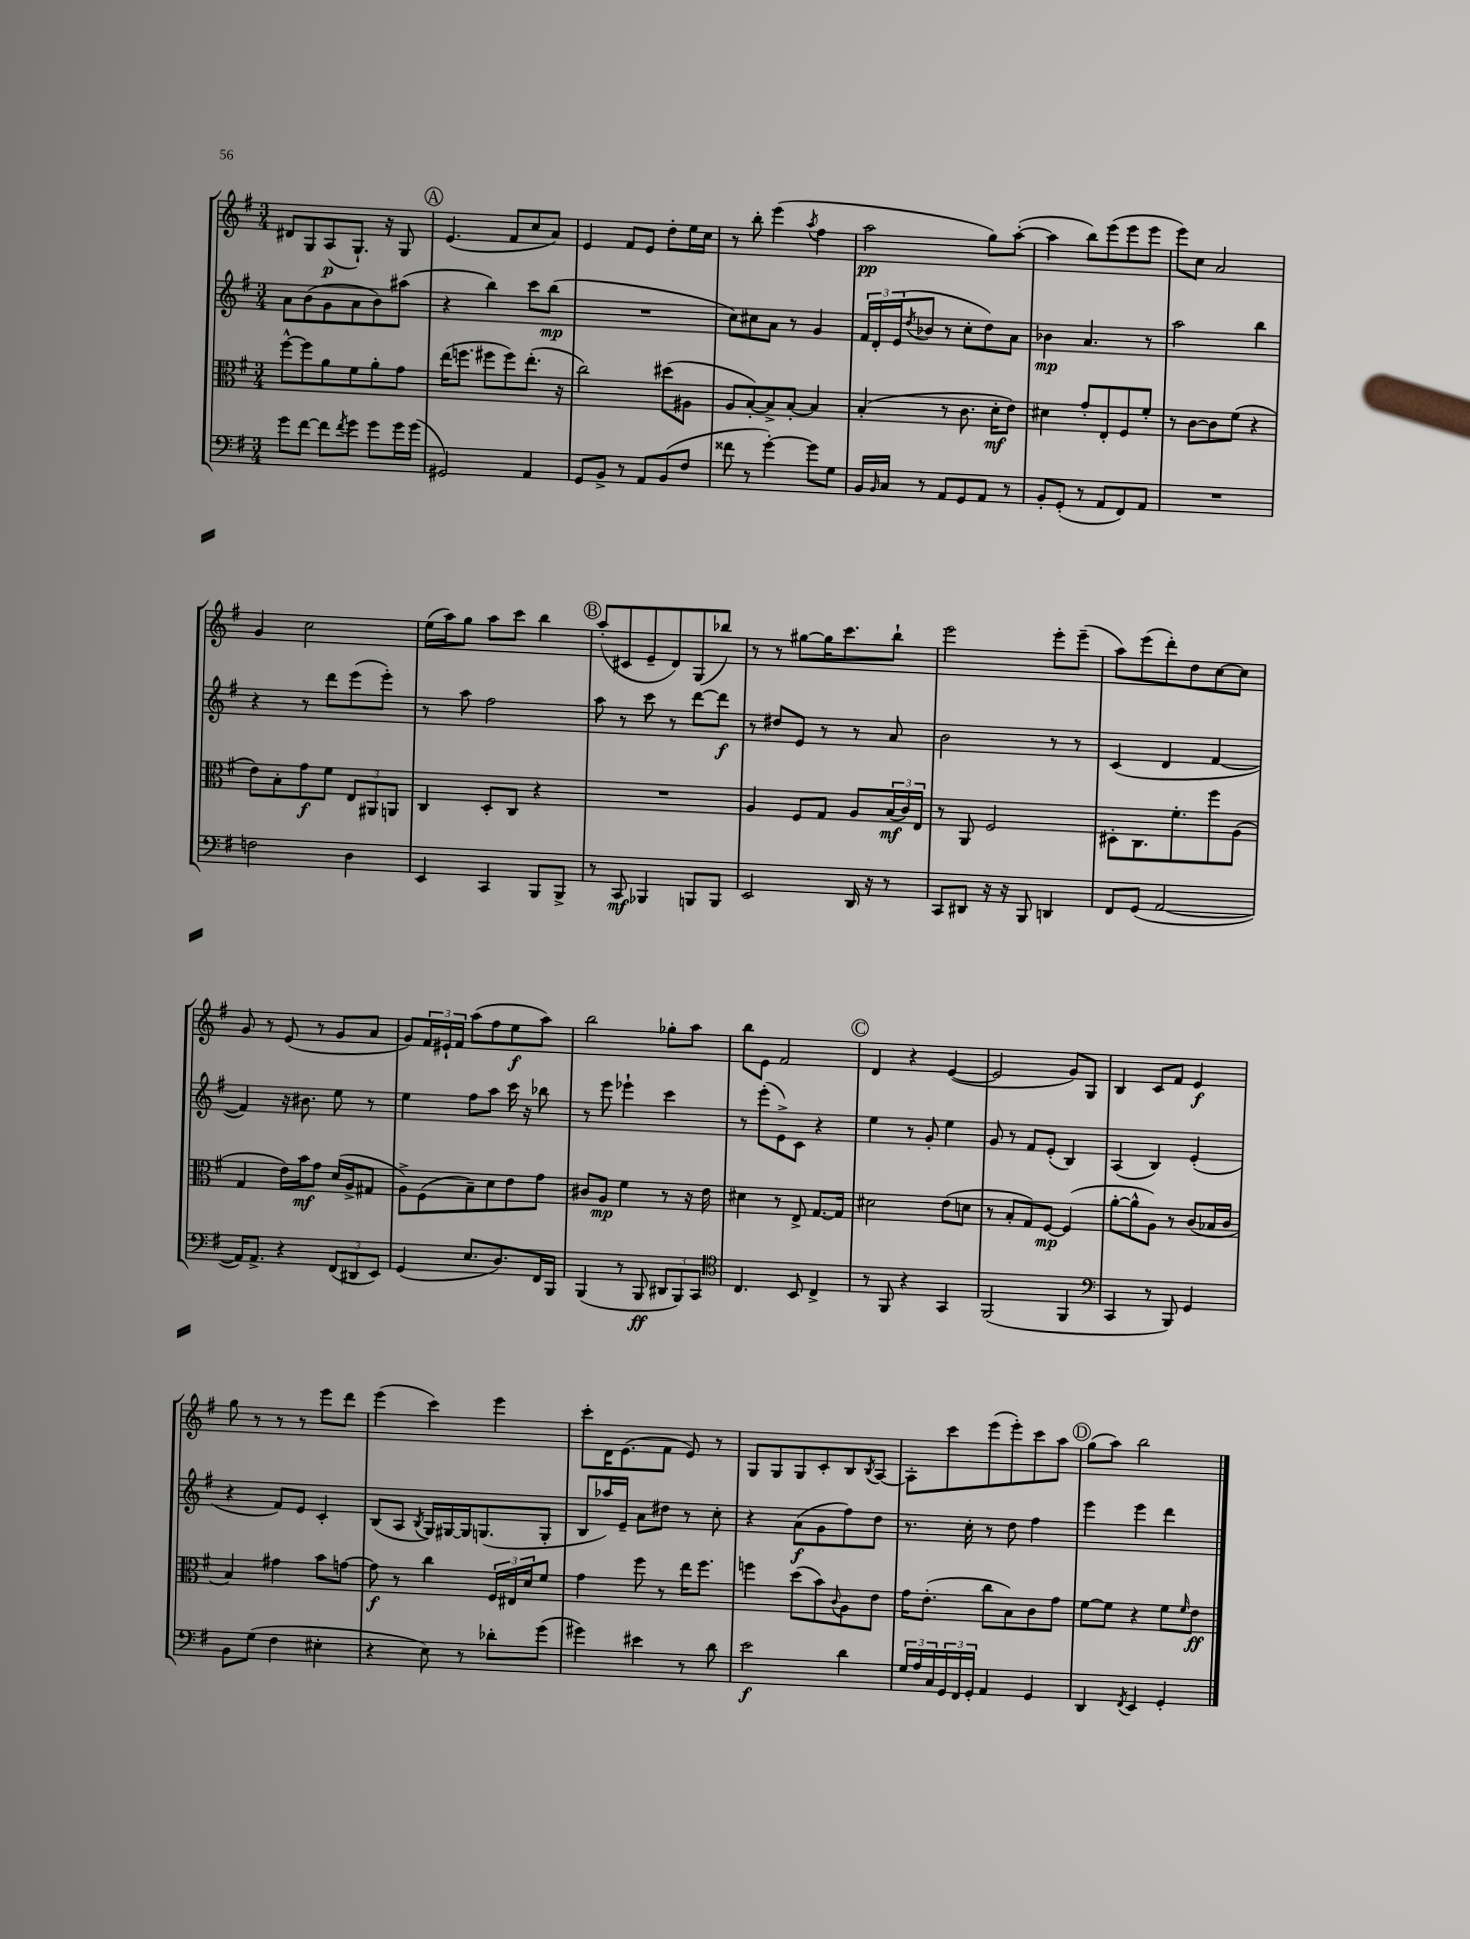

**kern	**dynam	**kern	**dynam	**kern	**dynam	**kern	**dynam
*part4	*part4	*part3	*part3	*part2	*part2	*part1	*part1
*staff4	*staff4	*staff3	*staff3	*staff2	*staff2	*staff1	*staff1
*clefF4	*	*clefC3	*	*clefG2	*	*clefG2	*
*k[f#]	*	*k[f#]	*	*k[f#]	*	*k[f#]	*
*M3/4	*	*M3/4	*	*M3/4	*	*M3/4	*
=101	=101	=101	=101	=101	=101	=101	=101
8g\L	.	[8ff#^^\L	.	8a\L	.	8d#X/L	.
[8f#\J	.	8ff#\]	.	(8b\	.	8G/	.
8f#\L]	.	8a\	.	8g\	.	(8A/	p
8qf#/	.	.	.	.	.	.	.
8g\J	.	8f#\	.	8a\	.	8.G`/J)	.
8g\L	.	8a'\	.	8b\)	.	.	.
.	.	.	.	.	.	16r	.
16g\L	.	8g\J	.	(8aa#X\J	.	8G/	.
(16g\JJ	.	.	.	.	.	.	.
!!LO:REH:place=s1:t=A
=102	=102	=102	=102	=102	=102	=102	=102
2GG#X/)	.	(16ee\KL	.	4r	.	(4.e/	.
.	.	8.ffn\J	.	.	.	.	.
.	.	8ff#X\L	.	4bb\)	.	.	.
.	.	8ff#\)	.	.	.	8f#/L	.
4AA/	.	(8.ee'\J	.	8ccc\L	.	8cc/	.
.	.	.	.	(8bb\J	mp	8a/J)	.
.	.	16r	.	.	.	.	.
=103	=103	=103	=103	=103	=103	=103	=103
8GG/L	.	2cc\)	.	2.r	.	4e/	.
8BB^/J	.	.	.	.	.	.	.
8r	.	.	.	.	.	8f#/L	.
8AA/L	.	.	.	.	.	8e/J	.
(8BB/	.	(8dd#X\L	.	.	.	8dd'\L	.
8F#/J	.	8A#X\J	.	.	.	16ee\L	.
.	.	.	.	.	.	16cc\JJ	.
=104	=104	=104	=104	=104	=104	=104	=104
8f##X\	.	8A/L	.	8cc\L)	.	8r	.
8r	.	[8B'/)	.	8cc#X\	.	8bb'\	.
[4g'\)	.	8B^/]	.	8a\J	.	(4eee\	.
.	.	[8B'/J	.	8r	.	.	.
.	.	.	.	.	.	8qaa/	.
8g\L]	.	4B/]	.	4g/	.	4ff#\	.
8G\J	.	.	.	.	.	.	.
=105	=105	=105	=105	=105	=105	=105	=105
16BB/LL	.	(4B'/	.	24f#/LL	.	2aa\	pp
.	.	.	.	24d'/	.	.	.
16qqBB/	.	.	.	.	.	.	.
16C/JJ	.	.	.	.	.	.	.
.	.	.	.	(24e/J	.	.	.
.	.	.	.	8qdd/	.	.	.
8r	.	.	.	8b-X/J	.	.	.
8AA/L	.	8r	.	8r	.	.	.
8GG/	.	8.c\	.	8cc'\L	.	.	.
8AA/J	.	.	.	8dd\)	.	8gg\L)	.
.	.	16d'\KL	mf	.	.	.	.
8r	.	8e\J)	.	8a\J	.	([8aa'\J	.
=106	=106	=106	=106	=106	=106	=106	=106
8BB'/L	.	4d#X\	.	4b-X\	mp	4aa\]	.
(8GG'/J	.	.	.	.	.	.	.
8r	.	8g'/L	.	4.a/	.	8bb\L)	.
8AA/L	.	8E'/	.	.	.	(8eee\	.
8FF#/)	.	8F#/	.	.	.	8eee\	.
8AA/J	.	8f#'/J	.	8r	.	8eee\J	.
=107	=107	=107	=107	=107	=107	=107	=107
2.r	.	8r	.	2aa\	.	8eee\L)	.
.	.	[8c\L	.	.	.	8cc\J	.
.	.	8c\]	.	.	.	2a/	.
.	.	(8f#\J	.	.	.	.	.
.	.	4r	.	4bb\	.	.	.
!!LO:LB:g=z
=108	=108	=108	=108	=108	=108	=108	=108
2Fn\	.	8e\L)	.	4r	.	4g/	.
.	.	8B'\	.	.	.	.	.
.	.	8g\	f	8r	.	2cc\	.
.	.	8f#\J	.	8ddd\L	.	.	.
4D\	.	12E/L	.	(8eee\	.	.	.
.	.	12AA#X/	.	.	.	.	.
.	.	.	.	8eee'\J)	.	.	.
.	.	12AAn/J	.	.	.	.	.
=109	=109	=109	=109	=109	=109	=109	=109
4EE/	.	4C/	.	8r	.	(16ee\LL	.
.	.	.	.	.	.	16aa\J)	.
.	.	.	.	8aa\	.	8gg\J	.
4CC/	.	8D'/L	.	2ff#\	.	8aa\L	.
.	.	8C/J	.	.	.	8ccc\J	.
8BBB/L	.	4r	.	.	.	4bb\	.
8BBB^/J	.	.	.	.	.	.	.
!!LO:REH:place=s1:t=B
=110	=110	=110	=110	=110	=110	=110	=110
8r	.	2.r	.	8aa\	.	(8aa'/L	.
8CC/	mf	.	.	8r	.	8c#X/	.
4BBB-X/	.	.	.	8ccc\	.	8e~/	.
.	.	.	.	8r	.	8d/)	.
8BBBn/L	.	.	.	[8ddd\L	.	(8G/	.
8BBB/J	.	.	.	8ddd\J]	f	8bb-X/J)	.
=111	=111	=111	=111	=111	=111	=111	=111
2EE/	.	4A/	.	8r	.	8r	.
.	.	.	.	8dd#X/L	.	8r	.
.	.	8F#/L	.	8e/J	.	[8gg#X\L	.
.	.	8G/J	.	8r	.	16gg#\K]	.
.	.	.	.	.	.	8.ccc\	.
16DD/	.	8A/L	.	8r	.	.	.
16r	.	.	.	.	.	.	.
8r	.	(24B/L	mf	8a/	.	8bb`\J	.
.	.	24c/)	.	.	.	.	.
.	.	24E/JJ	.	.	.	.	.
=112	=112	=112	=112	=112	=112	=112	=112
8CC/L	.	8r	.	2b\	.	2eee\	.
8DD#X/J	.	8AA/	.	.	.	.	.
16r	.	2F#/	.	.	.	.	.
16r	.	.	.	.	.	.	.
8BBB/	.	.	.	.	.	.	.
4DDn/	.	.	.	8r	.	8eee'\L	.
.	.	.	.	8r	.	(8eee~\J	.
=113	=113	=113	=113	=113	=113	=113	=113
8FF#/L	.	8D#X'\L	.	(4c/	.	8aa\L)	.
(8GG/J	.	8.C\	.	.	.	(8eee\	.
[2AA/	.	.	.	4d/	.	8ddd'\)	.
.	.	8.f#'\	.	.	.	.	.
.	.	.	.	.	.	8dd\	.
.	.	8ff#\	.	[4f#/	.	[8cc\	.
.	.	(8A\J	.	.	.	8cc\J]	.
!!LO:LB:g=z
=114	=114	=114	=114	=114	=114	=114	=114
16AA/KL])	.	4G/	.	4f#/])	.	8g/	.
8.AA^/J	.	.	.	.	.	.	.
.	.	.	.	.	.	8r	.
4r	.	16e\LL)	.	16r	.	(8e/	.
.	.	16b\J	mf	8.b#X\	.	.	.
.	.	8g\J	.	.	.	8r	.
(12FF#/L	.	(16d/LL	.	8ee\	.	8g/L	.
.	.	16A^/J	.	.	.	.	.
12DD#X/	.	.	.	.	.	.	.
.	.	8G#X/J	.	8r	.	8a/J	.
12EE/J)	.	.	.	.	.	.	.
=115	=115	=115	=115	=115	=115	=115	=115
(4GG/	.	8A^\L)	.	4ee\	.	8g/L)	.
.	.	(8F#\	.	.	.	24f#/L	.
.	.	.	.	.	.	24e#X`/	.
.	.	.	.	.	.	24f#/JJ	.
8.E/L	.	8B~\)	.	8ff#\L	.	(8aa\L	.
.	.	8d\	.	8aa\J	.	8ff#\	.
8.D/)	.	.	.	.	.	.	.
.	.	8e\	.	16ccc\	.	8ee\	f
.	.	.	.	16r	.	.	.
16FF#/L	.	8g\J	.	8bb-X\	.	8aa\J)	.
16BBB/JJ	.	.	.	.	.	.	.
=116	=116	=116	=116	=116	=116	=116	=116
(4BBB/	.	8c#X/L	.	8r	.	2bb\	.
.	.	8A/J	mp	8eee\	.	.	.
8r	.	4f#\	.	4eee-X`\	.	.	.
8BBB/	ff	.	.	.	.	.	.
12DD#X/L	.	8r	.	4ccc\	.	8gg-X'\L	.
12BBB/)	.	.	.	.	.	.	.
.	.	16r	.	.	.	8aa\J	.
12CC/J	.	.	.	.	.	.	.
.	.	16e\	.	.	.	.	.
=117	=117	=117	=117	=117	=117	=117	=117
*clefC4	*	*	*	*	*	*	*
4.C/	.	4d#X\	.	8r	.	8bb\L	.
.	.	.	.	(8eee'\L	.	8e\J	.
.	.	8r	.	8e^\)	.	2f#/	.
8BB/	.	8E^/	.	8c\J	.	.	.
4C^/	.	[8.G/L	.	4r	.	.	.
.	.	16G/Jk]	.	.	.	.	.
!!LO:REH:place=s1:t=C
=118	=118	=118	=118	=118	=118	=118	=118
8r	.	2d#X\	.	4ee\	.	4d/	.
8FF#/	.	.	.	.	.	.	.
4r	.	.	.	8r	.	4r	.
.	.	.	.	8g'/	.	.	.
4GG/	.	(8e\L	.	4ee\	.	([4e/	.
.	.	8dn\J	.	.	.	.	.
=119	=119	=119	=119	=119	=119	=119	=119
(2FF#/	.	8r	.	8g/	.	2e/]	.
.	.	8B'/L	.	8r	.	.	.
.	.	8G/)	.	8f#/L	.	.	.
.	.	[8F#/J	mp	(8e'/J	.	.	.
4FF#/	.	(4F#/]	.	4B/)	.	8g/L)	.
.	.	.	.	.	.	8G/J	.
=120	=120	=120	=120	=120	=120	=120	=120
*clefF4	*	*	*	*	*	*	*
4CC/	.	[8a'\L	.	(4A/	.	4B/	.
.	.	8a^^\]	.	.	.	.	.
8r	.	8A\J)	.	4B/)	.	8c/L	.
8BBB/)	.	8r	.	.	.	8f#/J	.
4GG/	.	(8c/L	.	(4e'/	.	4e/	f
.	.	16B-X/L	.	.	.	.	.
.	.	16c/JJ	.	.	.	.	.
!!LO:LB:g=z
=121	=121	=121	=121	=121	=121	=121	=121
8BB\L	.	4B/)	.	4r	.	8gg\	.
(8G\J	.	.	.	.	.	8r	.
4F#\	.	4g#X\	.	8f#/L)	.	8r	.
.	.	.	.	8e/J	.	8r	.
4E#X'\	.	8b\L	.	4c'/	.	8eee\L	.
.	.	[8gn\J	.	.	.	8ddd\J	.
=122	=122	=122	=122	=122	=122	=122	=122
4r	.	8g\]	f	(8B/L	.	(4eee\	.
.	.	8r	.	8A/J	.	.	.
.	.	.	.	8qB/	.	.	.
8E\)	.	4cc\	.	16G/LL)	.	4ccc\)	.
.	.	.	.	[16G#X/	.	.	.
8r	.	.	.	16G#/J]	.	.	.
.	.	.	.	(8.Gn/	.	.	.
8d-X'\L	.	24F#/LL	.	.	.	4eee\	.
.	.	24E#X/	.	.	.	.	.
.	.	24d/J	.	.	.	.	.
(8g\J	.	8f#/J	.	8G'/J	.	.	.
=123	=123	=123	=123	=123	=123	=123	=123
4g#X\)	.	4g\	.	8B/L	.	8ccc'\L	.
.	.	.	.	16aa-X/L)	.	16d\K	.
.	.	.	.	16e~/JJ	.	(8.e\	.
4e#X\	.	8ff#\	.	8a\L	.	.	.
.	.	8r	.	8dd#X\J	.	8f#\J	.
8r	.	16ee\KL	.	8r	.	8e/)	.
.	.	8.ff#\J	.	.	.	.	.
8d\	.	.	.	8cc'\	.	8r	.
=124	=124	=124	=124	=124	=124	=124	=124
2e\	f	4ffn\	.	4r	.	8G/L	.
.	.	.	.	.	.	8G/	.
.	.	(8dd\L	.	(8a\L	f	8G/	.
.	.	8b\)	.	8g\	.	8c'/	.
.	.	8qqc/	.	.	.	.	.
4d\	.	8A\	.	8ff#\)	.	8B/	.
.	.	.	.	.	.	8qB/	.
.	.	8e\J	.	8dd\J	.	[8A/J	.
=125	=125	=125	=125	=125	=125	=125	=125
24G/LL	.	16g\KL	.	8.r	.	8A'\L]	.
24A/	.	.	.	.	.	.	.
.	.	(8.e'\J	.	.	.	.	.
24C/	.	.	.	.	.	.	.
24GG/	.	.	.	.	.	8ccc\	.
24FF#/	.	.	.	.	.	.	.
.	.	.	.	16cc'\	.	.	.
24GG'/JJ	.	.	.	.	.	.	.
4AA/	.	8cc\L	.	8r	.	(8eee\	.
.	.	8B\)	.	8dd\	.	8eee'\)	.
4GG/	.	8c\	.	4ff#\	.	8ccc\	.
.	.	8g\J	.	.	.	8aa\J	.
!!LO:REH:place=s1:t=D
=126	=126	=126	=126	=126	=126	=126	=126
4DD/	.	[8f#\L	.	4eee\	.	(8gg\L	.
.	.	8f#\J]	.	.	.	8aa\J)	.
8qFF#/	.	.	.	.	.	.	.
4EE/	.	4r	.	4eee\	.	2bb\	.
4GG'/	.	8f#\L	.	4ddd\	.	.	.
.	.	16qqf#/	.	.	.	.	.
.	.	8e\J	ff	.	.	.	.
==	==	==	==	==	==	==	==
*-	*-	*-	*-	*-	*-	*-	*-
